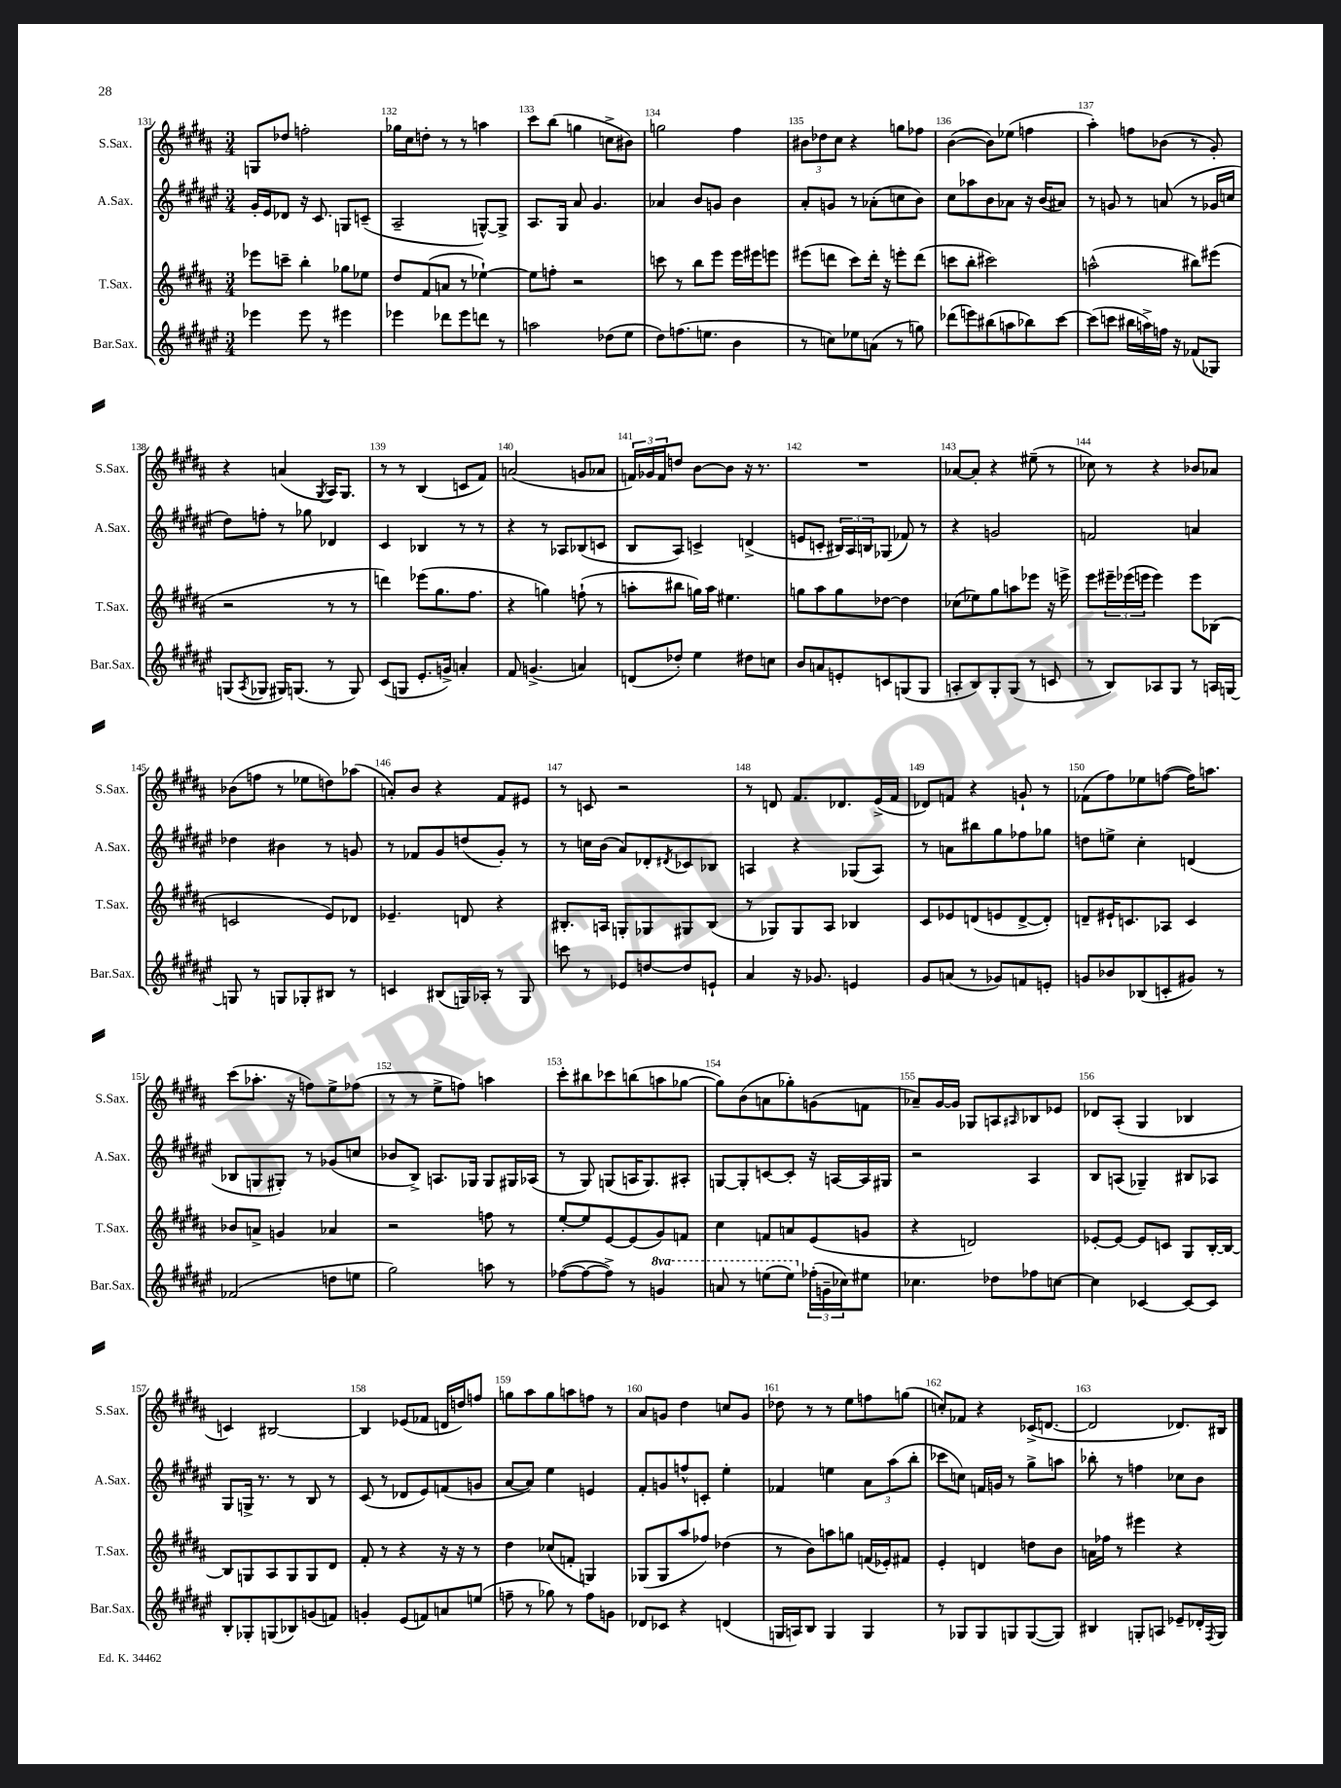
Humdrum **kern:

**kern	**kern	**kern	**kern
*part4	*part3	*part2	*part1
*staff4	*staff3	*staff2	*staff1
*I"Bar.Sax.	*I"T.Sax.	*I"A.Sax.	*I"S.Sax.
*I'Bar.Sax.	*I'T.Sax.	*I'A.Sax.	*I'S.Sax.
*clefG2	*clefG2	*clefG2	*clefG2
*k[f#c#g#d#a#e#]	*k[f#c#g#d#a#]	*k[f#c#g#d#a#e#]	*k[f#c#g#d#a#]
*M3/4	*M3/4	*M3/4	*M3/4
=131	=131	=131	=131
4eee-X\	8eee-X\L	16g#'/LL	8Gn/L
.	.	16e#/J	.
.	8cccn~\J	8d-X/J	8dd-X/J
8eee-\	4bb'\	16r	2ffn'\
.	.	8.c#/	.
8r	.	.	.
4eee#X\	8gg-X\L	8Gn/L	.
.	8ee-X\J	(8cn~/J	.
=132	=132	=132	=132
4eee-X\	8dd#/L	2A#~/	16gg-X\LL
.	.	.	16cc#\J
.	(8f#/	.	8ddn'\J
8ddd-X\L	8an/J	.	8r
8eee-\	8r	.	8r
8dddn\J	[4ee-X`\)	[8Gn^^/L)	4aan\
8r	.	8G^/J]	.
=133	=133	=133	=133
2aan\	8ee-\L]	8.A#/L	8ccc#\L
.	8ffn'\J	.	(8bb\J
.	.	16G#/Jk	.
.	2r	8a#/	4ggn\
.	.	4.g#/	.
(8dd-X\L	.	.	8ccn^\L
8ee#\J	.	.	8b#X\J)
=134	=134	=134	=134
8dd#\L)	8cccn\	4a-X/	2ggn\
(8.ffn\	8r	.	.
.	8bb\L	8b/L	.
8.een\J	.	.	.
.	8eee\J	8gn/J	.
4b\	16eee\LL	4b\	4ff#\
.	16eee#X\J	.	.
.	8eeen\J	.	.
=135	=135	=135	=135
8r	(8eee#X\L	8a#'/L	12b#X\L
.	.	.	12dd-X\
8ccn\L)	8dddn\J	8gn/J	.
.	.	.	12cc#\J
8ee-X\	8ccc#\L)	8r	4r
(8an\J	16ddd'\Jk	(8a-X'\L	.
.	16r	.	.
8r	8eeen'\L	8ccn\	8ggn\L
8ggn\)	(8ddd\J	8b\J)	8ff-X\J
=136	=136	=136	=136
(8ddd-X\L	8cccn\L	8cc#\L	([4b\
8eeen\)	8bb'\J	8aa-X\	.
(8bb#X\	2ccc#X\)	8b\	8b\L])
8aan\	.	8a-X\J	(8ee-X\J
8bb-X\)	.	16r	4ffn\
.	.	(16b/KL	.
[8ccc#\J	.	8a#X/J)	.
=137	=137	=137	=137
(8ccc#\L]	(2aan^^\	8r	4aa#'\)
8cccn\J	.	8gn/	.
16bb#X\LL	.	8r	8ffn\L
16aan^\)	.	.	.
16ffn\JJ	.	(8an/	(8b-X\J
16r	.	.	.
(8f-X/L	8bb#X\L)	8r	8r
8G-X/J)	(8eee#X\J	16g-X/LL	8g#'/)
.	.	16ccn/JJ	.
!!LO:LB:g=z
=138	=138	=138	=138
(8Gn/L	2r	8dd#\L)	4r
8qA#/	.	.	.
8G-X/J	.	8ffn'\J	.
16G#X/KL)	.	8r	(4an/
(8.Gn/J	.	.	.
.	.	8gg-X\	.
.	.	.	8qG#/
8r	8r	4d-X/	16A#/KL)
.	.	.	8.G#/J
8G/)	8r	.	.
=139	=139	=139	=139
(8c#/L	4dddn\)	4c#/	8r
8Gn/J	.	.	8r
8.e#'/L	(8eee-X\L	4B-X/	(4B/
.	8.gg#\	.	.
16gn^/Jk)	.	.	.
4an'/	.	8r	8cn/L
.	8.ff#\J	.	.
.	.	8r	8f#/J)
=140	=140	=140	=140
8f#/	4r	4r	(2an/
(4.gn^/	.	.	.
.	4ggn\)	8r	.
.	.	8A-X/L	.
4an/)	(8ffn`\	(8B-X/	8gn/L
.	8r	8cn/J	8a-X/J
=141	=141	=141	=141
(8dn/L	8aan'\L	8B/L	24fn/LL)
.	.	.	24g-X/
.	.	.	24f/J
8dd-X'/J)	8bb#X\J	8A#/J)	8ddn/J
4ee#\	16ggn\LL)	4cn^/	[8b\L
.	16aa\JJ	.	.
.	4.ee#X\	.	8b\J]
8dd#X\L	.	(4dn^/	16r
.	.	.	8.r
8ccn\J	.	.	.
=142	=142	=142	=142
8b/L	8ggn\L	8en/L	2.r
8an/	8aa#\	8cn'/J	.
8en'/	8gg\	24B#X/LL)	.
.	.	24A#/	.
.	.	24Bn/J	.
8cn/	[8dd-X\J	(8G-X/J	.
(8Gn/	4dd-\]	8f-X/)	.
8G/J	.	8r	.
=143	=143	=143	=143
8An'/L	(8cc-X\L	4r	[8a-X/L
8B/)	8ee-X\)	.	8a-'/J]
8G#'/	8gg#\	2gn/	4r
(8G#/J	8aan\	.	.
8r	8eee-X\J	.	(8ee#X~\
8cn/	16r	.	8r
.	16eeen^\	.	.
=144	=144	=144	=144
8r	8eee\L	2fn/	8cc-X\)
8B/L)	24eee#X~\L	.	8r
.	(24eee-X\	.	.
.	24eeen\JJ	.	.
8A-X/	4eee\)	.	4r
8G#/J	.	.	.
8r	8eee\L	4an/	8b-X/L
16An/LL	(8B-X\J	.	8a-X/J
[16Gn/JJ	.	.	.
!!LO:LB:g=z
=145	=145	=145	=145
8Gn/]	2cn/	4dd-X\	(8b-X\L
8r	.	.	8ffn\J
8Gn/L	.	4b#X\	8r
8G-X'/	.	.	8ee-X\L
8B#X/J	8e/L)	8r	8ddn\)
8r	8d-X/J	8gn/	(8aa-X\J
=146	=146	=146	=146
4cn/	4.e-X~/	8r	8an'/L)
.	.	8f-X/L	8b/J
(8B#X/L	.	8g#/	4r
16Gn/L)	8dn/	(8ddn/	.
16A-X'/JJ	.	.	.
8r	4r	8g#'/J)	8f#/L
8G/	.	8r	8e#X/J
=147	=147	=147	=147
8cccn\	8.B#X'/L	8r	8r
8r	.	16ccn\LL	8cn/
.	16An/Jk	(16b\JJ	.
8e-X/L	8Gn'/L	8a#/L)	2r
[8ddn/	8G-X/	8d-X'/	.
.	.	8qd#X/	.
8dd/]	8G#X/	8c-X/	.
8en`/J	(8B#/J	8B-X/J	.
=148	=148	=148	=148
4a#/	8r	4An/	8r
.	8G-X/L)	.	8dn/
16r	8G-/	4r	8.f#/L
8.g-X/	.	.	.
.	8A#/J	.	.
.	.	.	8.d-X/
4en/	4B-X/	(8G-X/L	.
.	.	8A/J)	(16e^/L
.	.	.	16f#/JJ
=149	=149	=149	=149
8g#/L	8c#/L	8r	8d-X/L)
(8an/J	8e-X/	8an\L	8fn/J
8r	(8dn/	8bb#X\	4r
8g-X/L)	8en/	8gg#\	.
8fn/	[8d^/	8ff-X\	8gn`/
8en'/J	8d'/J])	8gg-X\J	8r
=150	=150	=150	=150
8gn/L	8dn~/L	8ddn\L	(8f-X\L
8b-X/	16e#X`/K	8een^\J	8ff#\)
.	8.cn/	.	.
(8B-X/	.	4cc#'\	8ee-X\
8cn'/	8A-X/J	.	([8ffn\J
8g#X/J)	4c/	(4dn/	16ff\KL])
.	.	.	8.aan\J
8r	.	.	.
!!LO:LB:g=z
=151	=151	=151	=151
(2f-X/	8b-X/L	8B-X/L	(8ccc#\L
.	8an^/J	8Gn/	8.aa-X'\J
.	4gn/	8G#X'/J)	.
.	.	.	16r
.	.	8r	8ffn\L)
8ddn\L	4a-X/	(8g-X/L	8ee^\
8een\J	.	8ccn/J	(8ff-X\J
=152	=152	=152	=152
2gg#\)	2r	8b-X/L	8r
.	.	8B^/J)	8r
.	.	8.An/L	8ee^\L
.	.	.	8ffn\J)
.	.	16G-X/Jk	.
8aan\	8ffn\	8G-/L	4aan\
8r	8r	16G#X/L	.
.	.	(16A-X/JJ	.
=153	=153	=153	=153
([8ff-X\L	[8ee'/L	8r	8ccc#'\L
8ff-\_	8ee/]	8G#/)	8bb#X\
8ff-^\J])	[8e/	(8Gn/L	8ccc-X\
8r	(8e/]	16An/K	(8bbn\
.	.	8.G/)	.
*8va	*	*	*
4ggn/	8g#/)	.	8aan\
.	8fn/J	8A#X'/J	[8gg-X\J
=154	=154	=154	=154
8aan/	4cc#\	[8Gn/L	8gg-\L])
8r	.	8G'/]	(8b\
(8eeen\L	8fn/L	[8cn/	8an\
8eee\J)	8an/	8c'/J]	8gg-X'\)
*X8va	*	*	*
(24ff-X'\LL	(8e/	16r	(8gn\
24gn~\	.	.	.
.	.	[16An/LL	.
24cc-X\J)	.	.	.
8ee#X\J	8gn/J	16A/]	8fn\J
.	.	16G#X/JJ	.
=155	=155	=155	=155
4.cc-X\	4r	2r	8a-X~/L)
.	.	.	[16g#/L
.	.	.	16g#/JJ]
.	2dn/)	.	8G-X/L
8dd-X\L	.	.	8An/
.	.	.	16qqA#X/
8ff-X\	.	4A#/	8B-X/
[8ccn\J	.	.	8e-X/J
=156	=156	=156	=156
4cc\]	[8e-X'/L	8B/L	8d-X/L
.	8e-/J_	(8An/J	(8A#'/J
[4c-X/	8e-/L]	4G-X~/)	4G#/
.	8cn/J	.	.
8c-/L_	8G#/L	8B#X/L	4B-X/
8c-/J]	[16B'/L	8A-X/J	.
.	16B/JJ_	.	.
!!LO:LB:g=z
=157	=157	=157	=157
8B'/L	8B/L]	8G#/L	4cn/)
8G-X'/	8Gn/	16Gn^/Jk	.
.	.	8.r	.
(8Gn/	8A#/	.	[2B#X/
8B-X/)	8G/	8r	.
(8gn/	8G/	8B/	.
8fn/J)	8d#/J	8r	.
=158	=158	=158	=158
4gn'/	8f#'/	(8c#/	4B#/]
.	8r	8r	.
(8e#/L	4r	8d-X/L	(8e-X/L
8fn/)	.	8e#/)	8f-X/J
8an/	16r	(8fn/	16dn/LL
.	16r	.	16ddn/J)
(8een/J	8r	8gn/J	8ffn/J
=159	=159	=159	=159
8ffn~\	4dd#\	[8a#/L	8ggn\L
8r	.	8a#/J])	8aa#\
8gg-X\)	(8cc-X/L	4ee#\	8gg\
8r	8fn'/J	.	8aan\
8ff\L	4Gn/)	4en/	8ffn\J
8gn\J	.	.	8r
=160	=160	=160	=160
8d-X/L	(8G-X/L	8f#'/L	8a#/L
8c-X/J	8G-/	8gn/	8gn/J
4r	8aa#/	8ffn^^/	4dd#\
.	8ff-X/J)	8cn'/J	.
(4dn/	(4dd-X\	4ee#'\	8ccn/L
.	.	.	8g/J
=161	=161	=161	=161
16Gn/LL	8r	4f-X/	8dd-X\
16An/J)	.	.	.
8B/J	8b\L)	.	8r
4G/	8aan\	4een\	8r
.	8ggn\J	.	8ee\L
4G/	(16fn/LL	12a#\L	8ffn\
.	16e-X'/J)	.	.
.	.	(12aa#\	.
.	8f#X/J	.	(8ggn\J
.	.	12bb'\J	.
=162	=162	=162	=162
8r	4e'/	8ccc-X\L	8ccn'/L)
8G-X/L	.	8ccn\J)	8f-X/J
8G-/	4dn/	16fn/LL	4r
.	.	16gn/JJ	.
8Gn/	.	8r	.
([8G/	8ddn\L	8gg#^\L	(16c-X^/KL
.	.	.	[8.dn/J
8G/J])	8b\J	8aan\J	.
=163	=163	=163	=163
4B#X/	16an\LL	8bb-X'\	2d/]
.	16ff-X\JJ	.	.
.	8r	8r	.
8Gn'/L	4eee#X\	4ffn\	.
8An/J	.	.	.
8e-X~/L	4r	8cc-X\L	8.d-X/L)
16d-X'/L	.	8b\J	.
8qF#/	.	.	.
16G/JJ	.	.	16B#X/Jk
==	==	==	==
*-	*-	*-	*-
